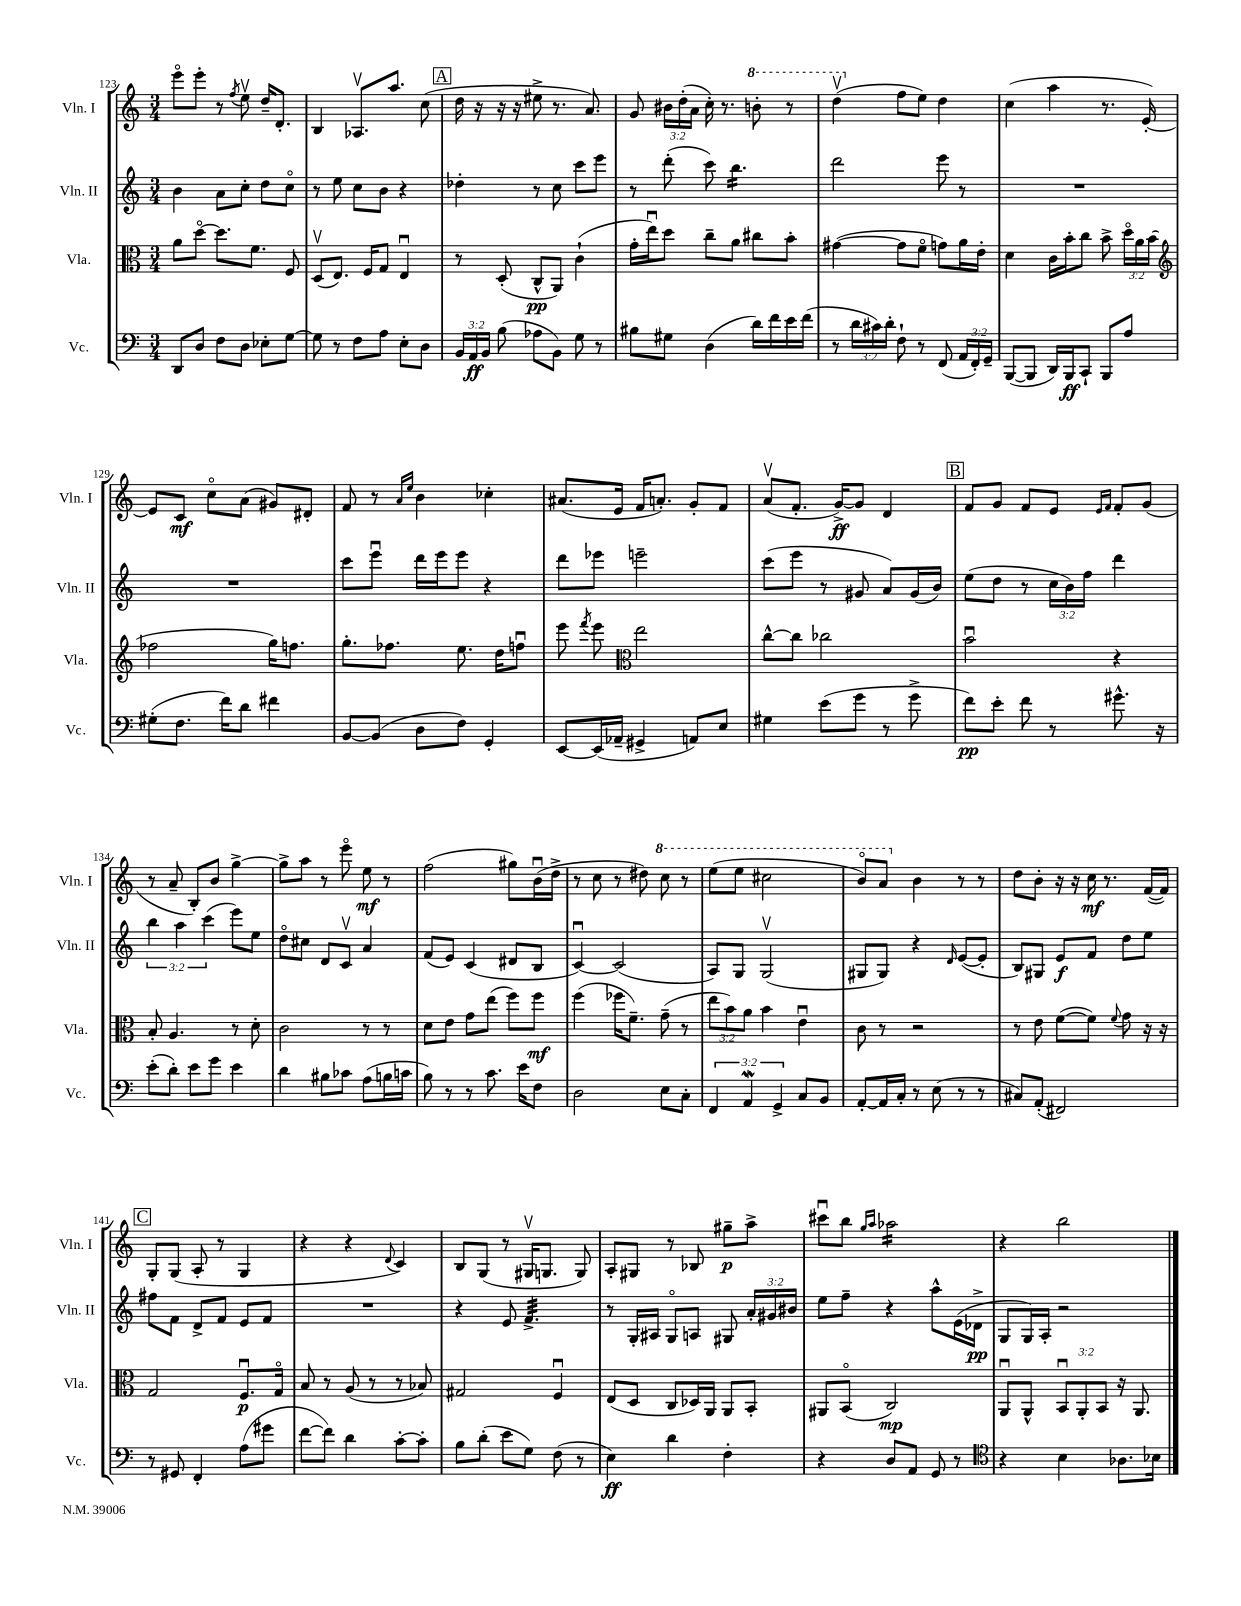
<<
\new StaffGroup <<
\new Staff = "s0" \with { instrumentName = "Vln. I" shortInstrumentName = "Vln. I" } {
    \clef treble \key c \major \numericTimeSignature \time 3/4 \override Staff.TupletNumber.text = #tuplet-number::calc-fraction-text
    \autoBeamOff e'''8[\flageolet e'''8]-. r8 \acciaccatura { f''8 } e''8\upbow d''16[-- d'8.]-. |
    b4 aes8.[\upbow a''8.] c''8( |
    \mark \markup { \box "A" } d''16 r16 r16 r16 eis''8-> r8. a'8.) |
    g'8 \tuplet 3/2 { bis'16[ d''16-.( a'16] } c''16-.) r8. \ottava #1 b''!8-. r8 |
    d'''4\upbow( \ottava #0 f''8[ e''8]) d''4 |
    c''4( a''4 r8. e'16~-.) |
    e'8[ c'8]\mf c''8[\flageolet a'8]( gis'8[) dis'8]-. |
    f'8 r8 \grace { a'16[ e''16] } b'4 ces''4-. |
    ais'8.[( e'16] f'16[ a'8.]-.) g'8[-. f'8] |
    a'8[\upbow( f'8.]-. g'16[~->\ff) g'8] d'4 |
    \mark \markup { \box "B" } f'8[ g'8] f'8[ e'8] \grace { e'16[ f'16] } f'8[-. g'8]( |
    r8 a'8-- b8[-.) b'8] g''4~-> |
    g''8[-> a''8] r8 e'''8\flageolet e''8\mf r8 |
    f''2( gis''8[) b'16\downbow( d''16]-> |
    r8 c''8 r8 dis''8) \ottava #1 c'''8 r8 |
    e'''8[( e'''8] cis'''2 |
    b''8[\flageolet) a''8] \ottava #0 b'4 r8 r8 |
    d''8[ b'8]-. r16 r16 c''16\mf r8. f'16[~( f'16]) |
    \mark \markup { \box "C" } g8[-. g8]( a8-. r8 g4 |
    r4 r4 \appoggiatura { d'8 } c'4) |
    b8[ g8]( r8 gis16[\upbow g8.] g8) |
    a8[-. gis8] r8 bes8 gis''8[--\p a''8]-> |
    cis'''8[\downbow b''8] \grace { g''16[ a''16] } aes''2:16 |
    r4 b''2 \bar "|." |
}
\new Staff = "s1" \with { instrumentName = "Vln. II" shortInstrumentName = "Vln. II" } {
    \clef treble \key c \major \numericTimeSignature \time 3/4 \override Staff.TupletNumber.text = #tuplet-number::calc-fraction-text
    \autoBeamOff b'4 a'8[ c''8]-. d''8[ c''8]\flageolet |
    r8 e''8 c''8[ b'8] r4 |
    \mark \markup { \box "A" } des''4-. r8 c''8 c'''8[ e'''8] |
    r8 d'''8-.( c'''8) b''4.:16 |
    d'''2 e'''8 r8 |
    R2. |
    R2. |
    c'''8[ e'''8]\downbow d'''16[ e'''16 e'''8] r4 |
    d'''8[ ees'''8] e'''2-- |
    c'''8[( e'''8] r8 gis'8 a'8[) gis'16( b'16]) |
    \mark \markup { \box "B" } e''8[( d''8] r8 \tuplet 3/2 { c''16[ b'16) f''16] } d'''4 |
    \tuplet 3/2 { b''4 a''4 c'''4( } e'''8[) e''8] |
    d''8[\flageolet cis''8] d'8[ c'8]\upbow a'4 |
    f'8[( e'8]) c'4( dis'8[ b8] |
    c'4~\downbow) c'2( |
    a8[) g8] g2\upbow( |
    gis8[ gis8]) r4 \grace { d'16 } e'8[~( e'8]-. |
    b8[) gis8] e'8[\f f'8] d''8[ e''8] |
    \mark \markup { \box "C" } fis''8[ f'8] d'8[-> f'8] e'8[ f'8] |
    R2. |
    r4 e'8 f'4.:32-> |
    r8 g16[-. ais16] g8[\flageolet a8] gis8 \tuplet 3/2 { a'16[-. gis'16 bis'16] } |
    e''8[ f''8]-- r4 a''8[-^ e'16( des'16]->\pp |
    g8[ g16) a16]-. r2 \bar "|." |
}
\new Staff = "s2" \with { instrumentName = "Vla." shortInstrumentName = "Vla." } {
    \clef alto \key c \major \numericTimeSignature \time 3/4 \override Staff.TupletNumber.text = #tuplet-number::calc-fraction-text
    \autoBeamOff a'8[ d''8]~\flageolet d''8.[ f'8.] f8 |
    d8[\upbow( e8.]) f16[ g8] e4\downbow |
    \mark \markup { \box "A" } r8 d8-.( c8[-^\pp a,8]) c'4-!( |
    g'16[-. e''16\downbow) d''8] c''8[-- a'8] cis''8[ b'8]-. |
    gis'4~( gis'8[ f'8]\flageolet g'8[) a'16 e'16]-. |
    d'4 c'16[ b'16-. c''8] b'8-> \tuplet 3/2 { d''16[\flageolet a'16 b'16]( } |
    \clef treble fes''2 g''16[) f''8.] |
    g''8.[-. fes''8.] e''8. d''16[ f''8]\downbow |
    e'''8 \acciaccatura { f'''8 } e'''8 \clef alto e''2 |
    c''8[~-^ c''8] ces''2 |
    \mark \markup { \box "B" } b'2\downbow r4 |
    b8-. a4. r8 d'8-. |
    c'2 r8 r8 |
    d'8[ e'8] g'8[ e''8]( f''8[) f''8]\mf |
    f''4( fes''16[ f'8.]--) g'8--( r8 |
    \tuplet 3/2 { e''8[ b'8) a'8] } b'4 e'4\downbow |
    c'8 r8 r2 |
    r8 e'8 f'8[~( f'8]) \appoggiatura { f'8 } g'8 r16 r16 |
    \mark \markup { \box "C" } g2 f8.[\downbow\p g16]\flageolet |
    b8 r8 a8( r8 r8 bes8) |
    gis2 f4\downbow |
    e8[( d8] c8[ des16) a,16] a,8[ b,8]-. |
    ais,8[ b,8]\flageolet( c2\mp) |
    a,8[\downbow a,8]-^ \tuplet 3/2 { b,8[\downbow a,8-. b,8] } r16 a,8. \bar "|." |
}
\new Staff = "s3" \with { instrumentName = "Vc." shortInstrumentName = "Vc." } {
    \clef bass \key c \major \numericTimeSignature \time 3/4 \override Staff.TupletNumber.text = #tuplet-number::calc-fraction-text
    \autoBeamOff d,8[ d8] f8[ d8] ees8[-. g8]~ |
    g8 r8 f8[ a8] e8[-. d8] |
    \mark \markup { \box "A" } \tuplet 3/2 { b,16[ a,16\ff b,16] } b8( aes8[ b,8]) g8 r8 |
    bis8[ gis8] d4( d'16[) f'16 e'16 f'16]( |
    r8 \tuplet 3/2 { d'16[ cis'16) d'16]-. } f8-! r8 f,8( \tuplet 3/2 { a,16[ f,16-.) g,16]-- } |
    b,,8[~( b,,8] d,16[) b,,16\ff c,8]-! b,,8[ a8] |
    gis8[-.( f8.] f'16[) d'8] fis'4 |
    b,8[~ b,8]( d8[ f8]) g,4-. |
    e,8[~ e,16( aes,16]-- gis,4-> a,8[) e8] |
    gis4 e'8[( g'8] r8 g'8-> |
    \mark \markup { \box "B" } f'8[\pp) e'8]-. f'8 r8 gis'8.-^ r16 |
    e'8[-.( d'8]-.) e'8[ g'8] e'4 |
    d'4 bis8[ ces'8] a8[( b16 c'16] |
    b8) r8 r8 c'8. e'16[ f8] |
    d2 e8[ c8]-. |
    \tuplet 3/2 { f,4 a,4\mordent g,4-> } c8[ b,8] |
    a,8[~-. a,16 c16]-. r8 e8( r8 r8 |
    cis8[) a,8]-.( fis,2) |
    \mark \markup { \box "C" } r8 gis,8 f,4-. a8[( gis'8] |
    f'8[~ f'8]) d'4 c'8[~-. c'8]-. |
    b8[ d'8]-.( e'8[ g8]) f8( r8 |
    e4\ff) d'4 f4-. |
    r4 d8[ a,8] g,8 r8 |
    \clef tenor r4 b4 aes8.[ bes16] \bar "|." |
}
>>
>>
\layout { \context { \Score currentBarNumber = #123 } }
